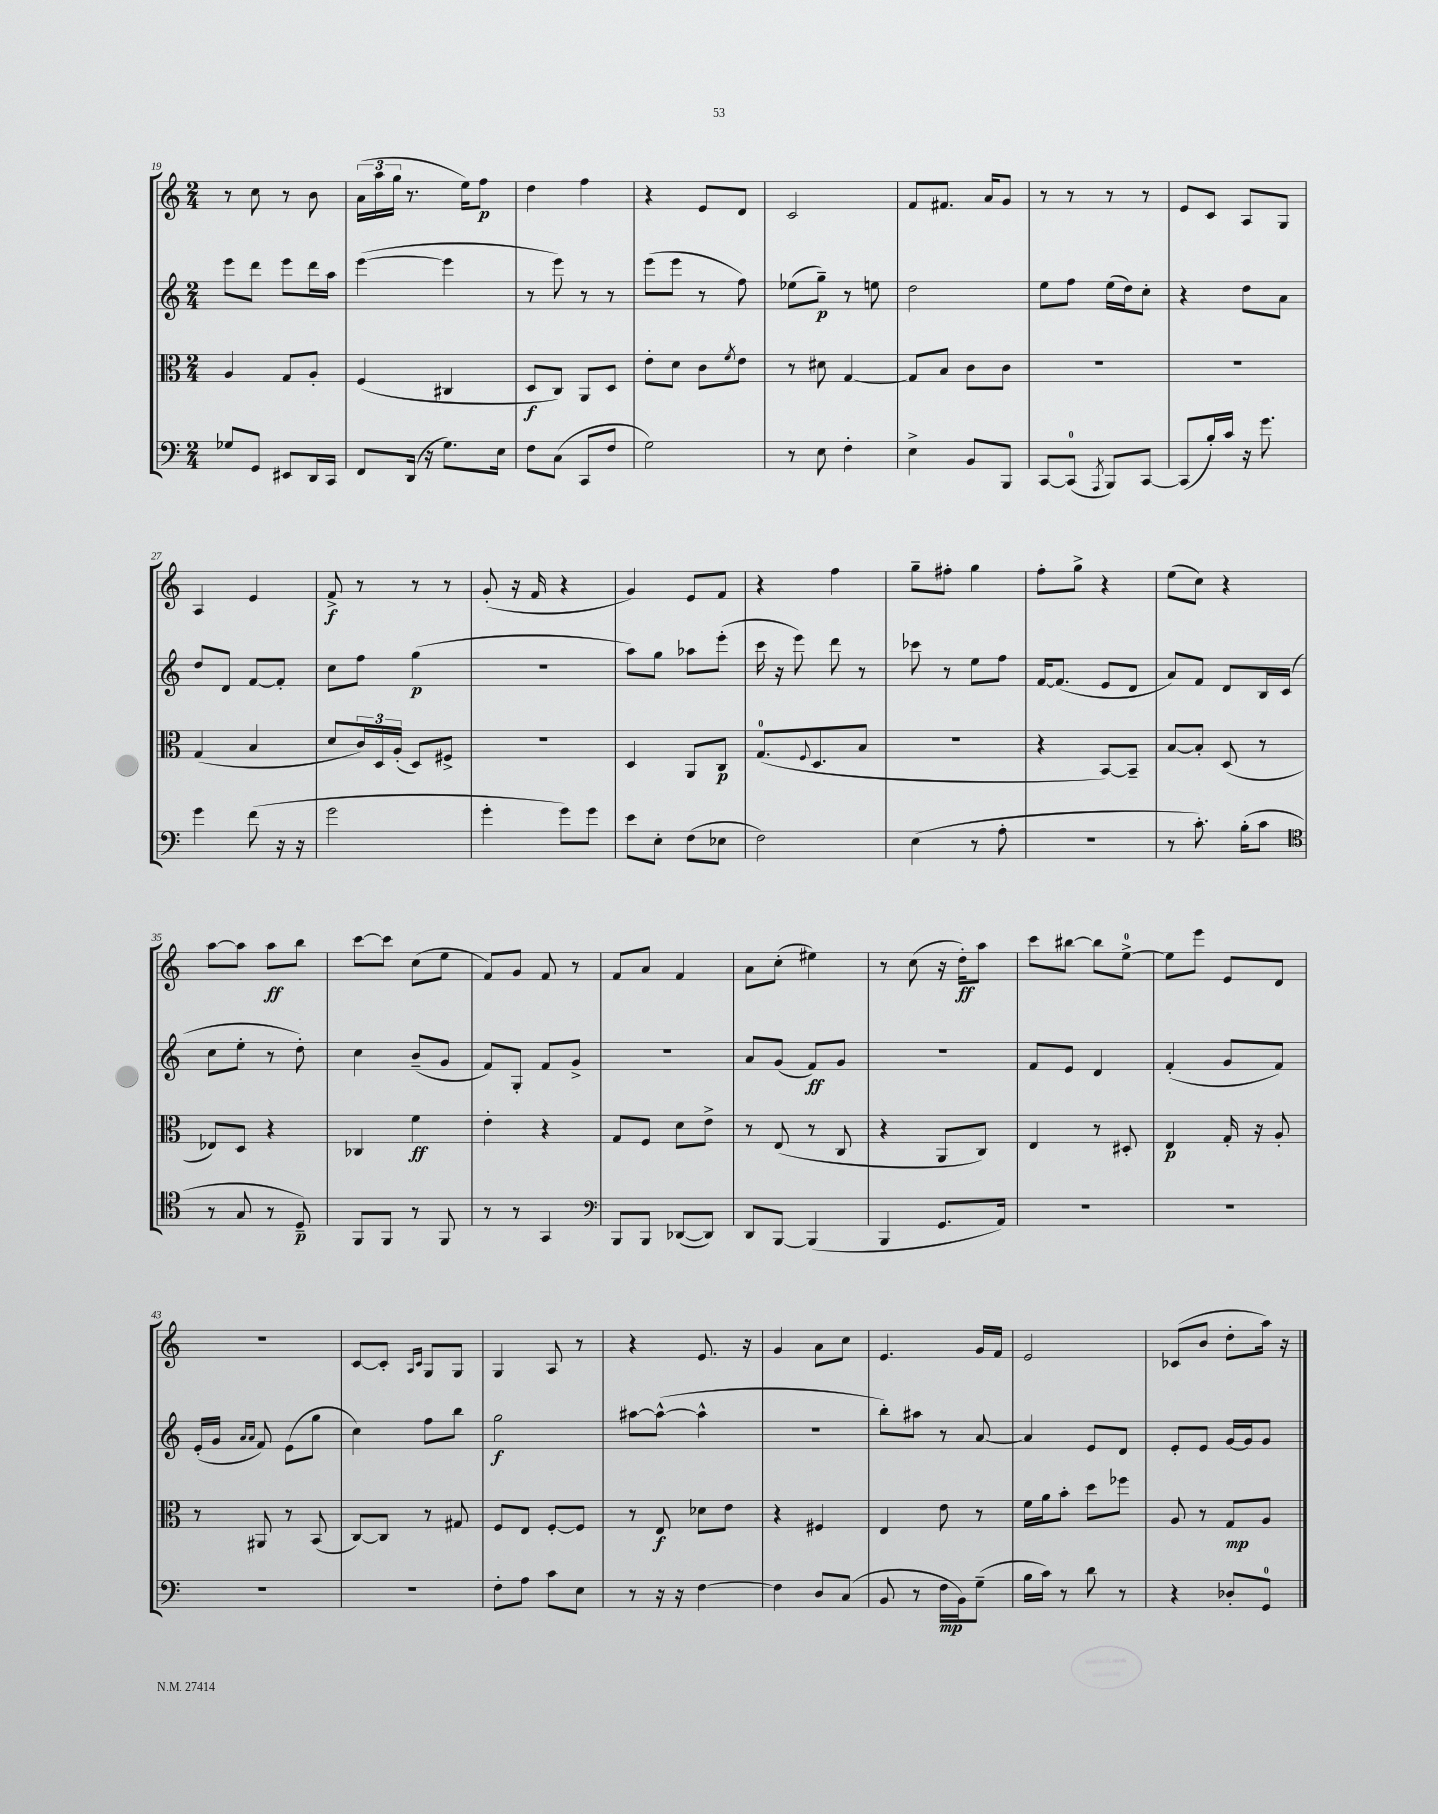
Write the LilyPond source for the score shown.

<<
\new StaffGroup <<
\new Staff = "s0" {
    \clef treble \key c \major \numericTimeSignature \time 2/4
    r8 c''8 r8 b'8 |
    \tuplet 3/2 { a'16( a''16 g''16 } r8. e''16) f''8\p |
    d''4 f''4 |
    r4 e'8 d'8 |
    c'2 |
    f'8 fis'8. a'16 g'8 |
    r8 r8 r8 r8 |
    e'8 c'8 a8 g8 |
    a4 e'4 |
    f'8->\f r8 r8 r8 |
    g'8-.( r16 f'16 r4 |
    g'4) e'8 f'8 |
    r4 f''4 |
    g''8-- fis''8-. g''4 |
    f''8-. g''8-> r4 |
    e''8( c''8) r4 |
    a''8~ a''8 a''8\ff b''8 |
    c'''8~ c'''8 c''8( e''8 |
    f'8) g'8 f'8 r8 |
    f'8 a'8 f'4 |
    a'8 c''8-.( eis''4) |
    r8 c''8( r16 d''16-.\ff) a''8 |
    c'''8 bis''8~ bis''8 e''8-0~-> |
    e''8 e'''8 e'8 d'8 |
    R2 |
    c'8~ c'8-. \grace { a16 c'16 } g8 g8 |
    g4 a8 r8 |
    r4 e'8. r16 |
    g'4 a'8 c''8 |
    e'4. g'16 f'16 |
    e'2 |
    ces'8( b'8 d''8-. a''16) r16 \bar "|." |
}
\new Staff = "s1" {
    \clef treble \key c \major \numericTimeSignature \time 2/4
    e'''8 d'''8 e'''8 d'''16 a''16 |
    e'''4~( e'''4 |
    r8 e'''8) r8 r8 |
    e'''8( e'''8 r8 f''8) |
    ees''8( g''8--\p) r8 e''8 |
    d''2 |
    e''8 f''8 e''16( d''16) c''8-. |
    r4 d''8 a'8 |
    d''8 d'8 f'8~ f'8-. |
    c''8 f''8 g''4\p( |
    R2 |
    a''8) g''8 aes''8 e'''8-.( |
    c'''16 r16 e'''8) d'''8 r8 |
    ces'''8 r8 e''8 f''8 |
    f'16~ f'8.( e'8 d'8 |
    a'8) f'8 d'8 b16 c'16( |
    c''8 e''8-. r8 d''8-.) |
    c''4 b'8--( g'8 |
    f'8) g8-. f'8 g'8-> |
    R2 |
    a'8 g'8( f'8\ff) g'8 |
    R2 |
    f'8 e'8 d'4 |
    f'4-.( g'8 f'8) |
    e'16-.( g'16 \grace { a'16 a'16 } f'8) e'8( g''8 |
    c''4) f''8 b''8 |
    g''2\f |
    ais''8~ ais''8~-^( ais''4-^ |
    R2 |
    b''8-.) ais''8 r8 a'8~ |
    a'4 e'8 d'8 |
    e'8-. e'8 g'16~ g'16 g'8 \bar "|." |
}
\new Staff = "s2" {
    \clef alto \key c \major \numericTimeSignature \time 2/4
    a4 g8 a8-. |
    f4( cis4 |
    d8\f c8) a,8 d8 |
    e'8-. d'8 c'8 \acciaccatura { f'8 } e'8 |
    r8 dis'8 g4~ |
    g8 b8 c'8 c'8 |
    R2 |
    R2 |
    g4( b4 |
    d'8 \tuplet 3/2 { c'16) d16 a16-.( } d8) fis8-> |
    R2 |
    d4 a,8 c8\p |
    g8.-0( \appoggiatura { f8 } d8. b8 |
    R2 |
    r4 b,8~) b,8-- |
    b8~ b8-. d8( r8 |
    ees8) d8 r4 |
    ces4 f'4\ff |
    e'4-. r4 |
    g8 f8 d'8 e'8-> |
    r8 e8( r8 c8 |
    r4 a,8 c8) |
    e4 r8 dis8-. |
    e4\p g16-. r16 a8-. |
    r8 ais,8 r8 b,8( |
    c8~) c8 r8 gis8 |
    f8 e8 f8~-. f8 |
    r8 e8\f des'8 e'8 |
    r4 fis4 |
    e4 e'8 r8 |
    f'16 a'16 b'8-. d''8 fes''8 |
    a8 r8 g8\mp a8 \bar "|." |
}
\new Staff = "s3" {
    \clef bass \key c \major \numericTimeSignature \time 2/4
    ges8 g,8 eis,8 d,16 c,16 |
    f,8 d,16( r16 g8.) e16 |
    f8 c8( c,8 f8 |
    g2) |
    r8 e8 f4-. |
    e4-> b,8 b,,8 |
    c,8~ c,8-0( \acciaccatura { a,,8 } b,,8) c,8~ |
    c,8( b16-.) c'16 r16 g'8. |
    g'4 f'8( r16 r16 |
    g'2 |
    g'4-. g'8) g'8 |
    e'8 e8-. f8( ees8 |
    f2) |
    e4( r8 a8-. |
    R2 |
    r8 c'8.-.) b16-.( c'8 |
    \clef tenor r8 g8 r8 d8--\p) |
    f,8 f,8 r8 f,8 |
    r8 r8 g,4 |
    \clef bass b,,8 b,,8 des,8~( des,8) |
    d,8 b,,8~ b,,4( |
    b,,4 g,8. a,16) |
    R2 |
    R2 |
    R2 |
    R2 |
    f8-. a8 c'8 e8 |
    r8 r16 r16 f4~ |
    f4 d8 c8( |
    b,8 r8 f16\mp b,16) g8--( |
    b16 c'16) r8 d'8 r8 |
    r4 des8-. g,8-0 \bar "|." |
}
>>
>>
\layout { \context { \Score currentBarNumber = #19 } }
